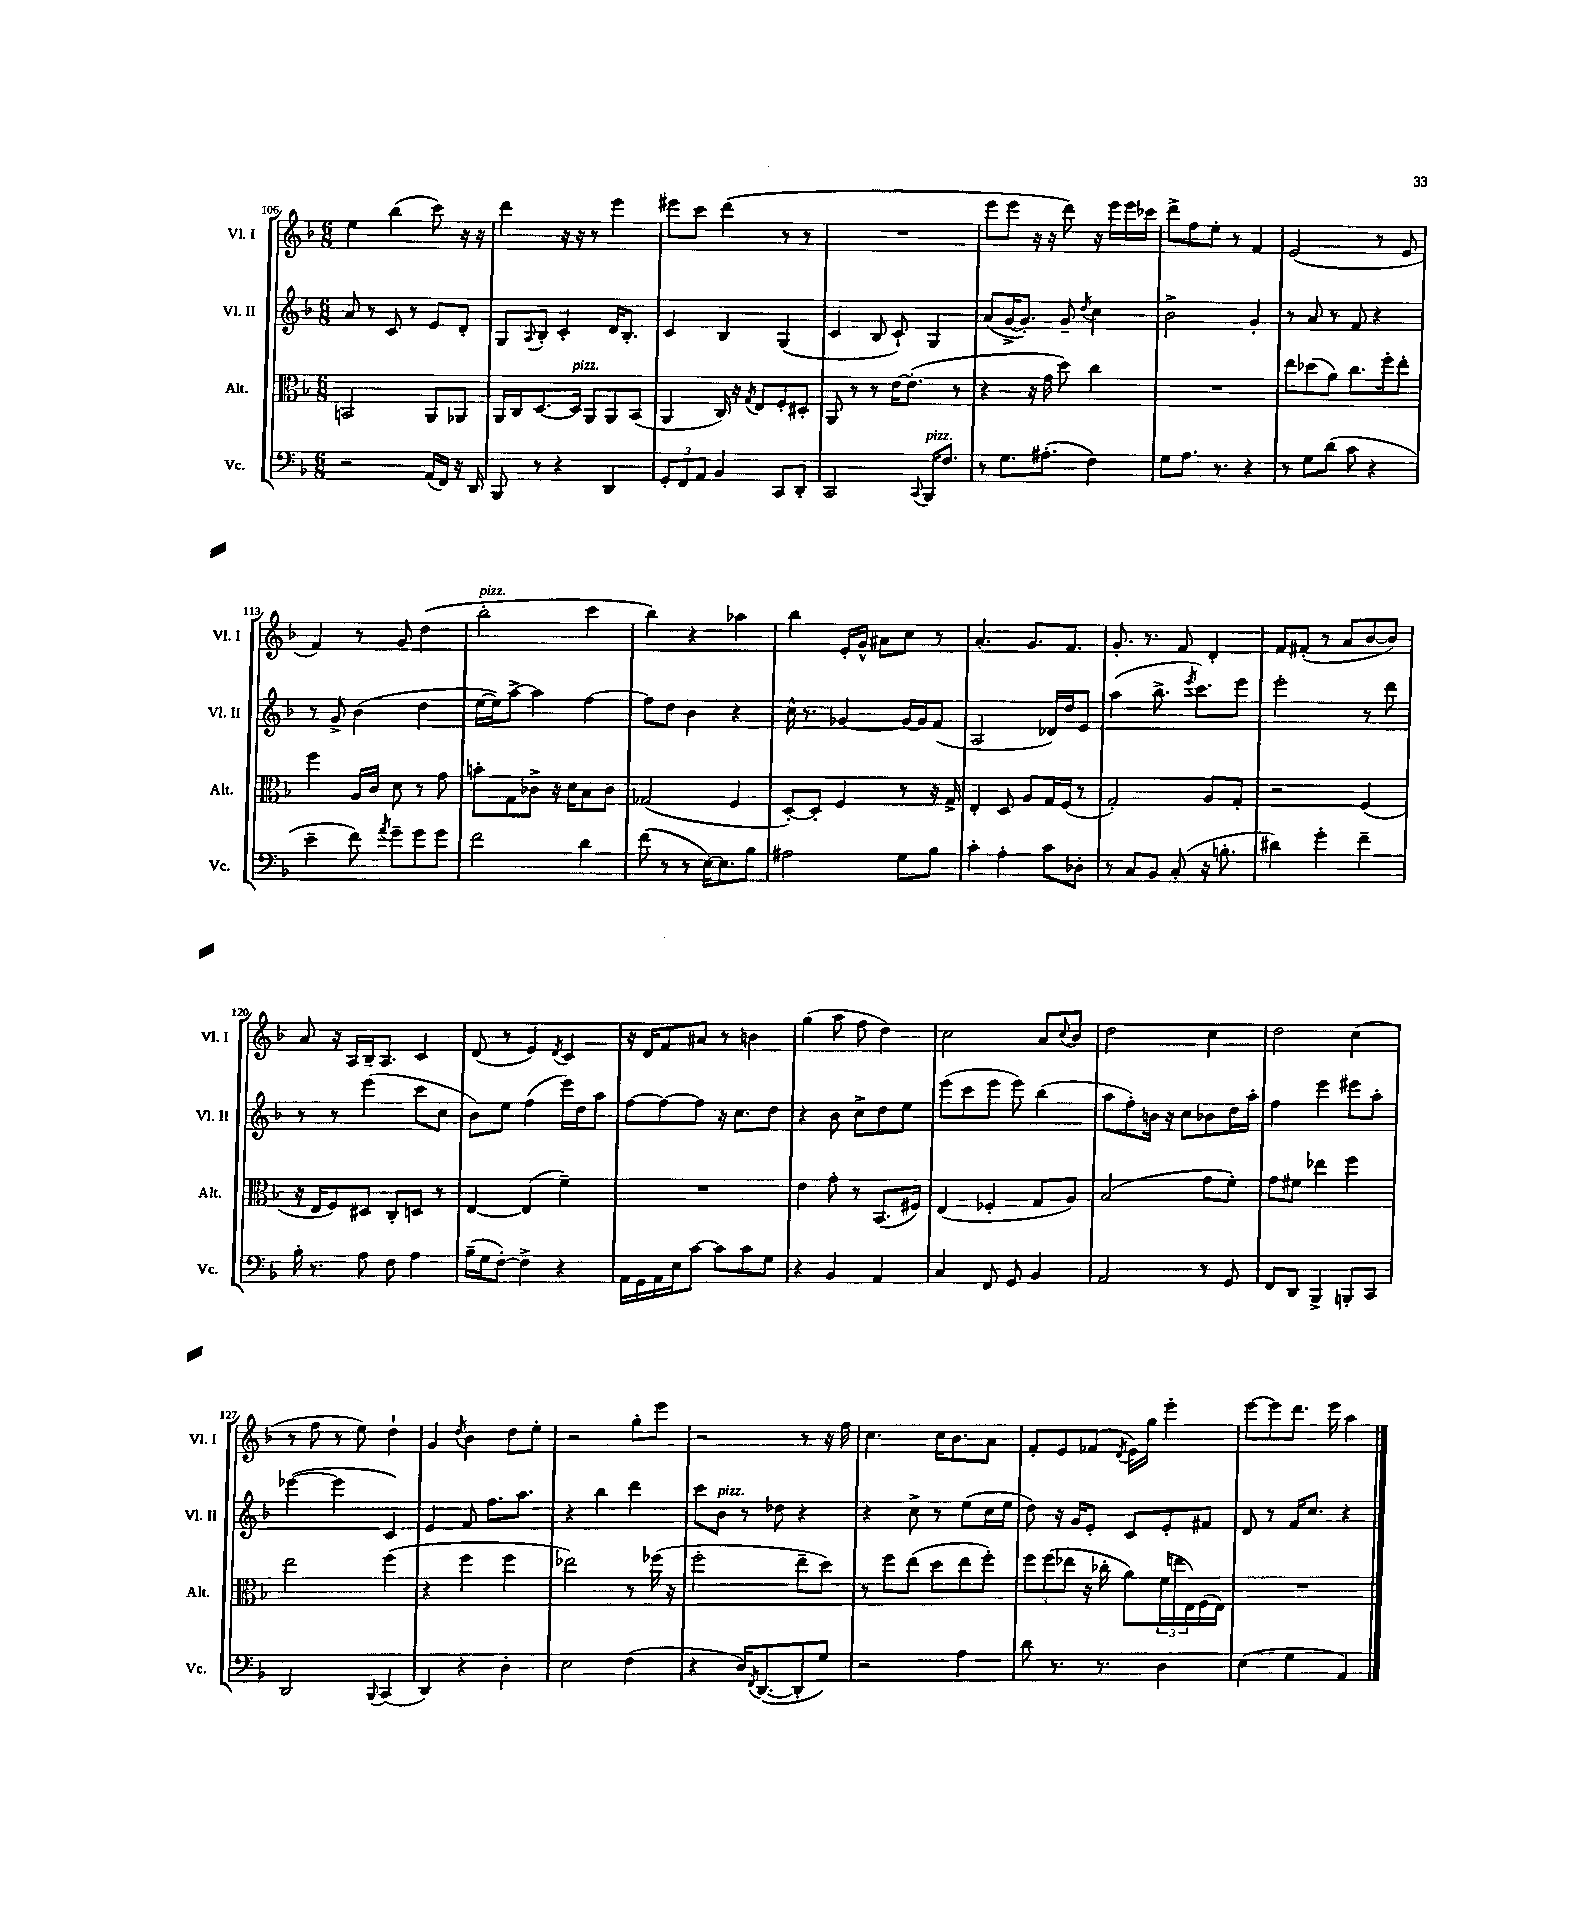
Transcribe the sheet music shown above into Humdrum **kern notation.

**kern	**kern	**kern	**kern
*staff4	*staff3	*staff2	*staff1
*clefF4	*clefC3	*clefG2	*clefG2
*k[b-]	*k[b-]	*k[b-]	*k[b-]
*M6/8	*M6/8	*M6/8	*M6/8
2r	2BB/	8a/	4ee\
.	.	8r	.
.	.	8c/	(4bb-\
.	.	8r	.
(16AA/LL	8AA/L	8e/L	8ccc\)
16FF/JJ)	.	.	.
16r	8AA-/J	8d'/J	16r
16DD/	.	.	16r
=	=	=	=
8BBB-/	16AA/LL	8G/L	4ddd\
.	16C/J	.	.
.	.	8qqA/	.
8r	[8.D/	8B-'/J	.
4r	.	4c'/	16r
.	16D/]Jk	.	16r
.	8AA/L	.	8r
4DD/	8AA/	16d/LK	4eee\
.	.	8.B-'/J	.
.	(8BB-/J	.	.
=	=	=	=
12GG'/L	4AA/	4c/	8eee#\L
12FF/	.	.	.
.	.	.	8ccc\J
12AA/J	.	.	.
4BB-/	16C/)	4B-/	(4ddd\
.	16r	.	.
.	8qG/	.	.
.	8E/L	.	.
8CC/L	8F'/	(4G/	8r
8DD'/J	8D#'/J	.	8r
=	=	=	=
2CC/	8AA/	4c/	2.r
.	8r	.	.
.	8r	8B-/	.
.	[16e\LK	8c`/)	.
.	(8.e'\]J	.	.
8qqCC/	.	.	.
16BBB-/LK	.	4G/	.
8.F/J	.	.	.
.	8r	.	.
=	=	=	=
8r	4r	(8a/L	8eee\L
8.G\L	.	[16g^/K	8eee\J
.	.	8.g'/]J)	.
.	16r	.	16r
(8.A#'\J	16g\	.	16r
.	8dd\)	8g~/	8ddd\)
.	.	8qdd/	.
4F\)	4cc\	4cc\	16r
.	.	.	16eee\LL
.	.	.	16eee\
.	.	.	16ccc-\JJ
=	=	=	=
8G\L	2.r	2b-^\	8ddd^\L
8.A\J	.	.	8ff\
.	.	.	8ee'\J
8.r	.	.	.
.	.	.	8r
4r	.	4g'/	4f/
=	=	=	=
8r	8ee\L	8r	(2e/
8G\L	(8dd-\	8a/	.
(8d\J	8a\J)	8r	.
8c\	8.cc\L	8f/	.
4r	.	4r	8r
.	16ff'\k	.	.
.	8ee'\J	.	8e/
=	=	=	=
4e~\	4ff\	8r	4f/)
.	.	8g^/	.
8f\)	16A/LL	(4b-\	8r
.	16c/JJ	.	.
8qa/	.	.	.
8g~\L	8d\	.	8g/
8g\	8r	4dd\	(4dd\
8g\J	8g\	.	.
=	=	=	=
2f\	8b'\L	[16ee\LL	2bb-'\
.	.	16ee\]J)	.
.	8G\	[8aa^\J	.
.	8c-^\J	4aa\]	.
.	16r	.	.
.	16d\LK	.	.
4d\	8B-\	[4ff\	4ccc\
.	8c-\J	.	.
=	=	=	=
(8f\	(2G-/	8ff\]L	4bb-\)
8r	.	8dd\J	.
8r	.	4b-\	4r
[16E\LK)	.	.	.
8.E\]	.	.	.
.	4F/	4r	4aa-\
8B-\J	.	.	.
=	=	=	=
2A#\	[8D'/L)	16cc^^\	4bb-\
.	.	8.r	.
.	8D'/]J	.	.
.	4F/	[4g-/	16e'/LL
.	.	.	16g^^/JJ
.	.	.	8a#\L
8G\L	8r	16g-/_LL	8cc\J
.	.	16g-/]J	.
8B-\J	16r	(8f/J	8r
.	16G^/	.	.
=	=	=	=
4c'\	4E'/	2A/	4.a'/
4A'\	8D/	.	.
.	8A/L	.	8.g/L
8c\L	16G/L	16d-/LL)	.
.	(16F/JJ	16dd/J	8.f/J
8D-'\J	8r	8e/J	.
=	=	=	=
8r	2G'/)	(4aa\	8.g'/
8C/L	.	.	.
.	.	.	8.r
8BB-/J	.	8.bb-^\	.
(8C'/	.	.	8f/
.	.	8qeee/	.
.	.	8.ccc\L)	.
16r	8A/L	.	4d'/
8.B'\	.	.	.
.	8G'/J	8eee\J	.
=	=	=	=
4d#\)	2r	2eee'\	8f/L
.	.	.	(8f#'/J
4g'\	.	.	8r
.	.	.	8a/L
4f~\	(4F/	8r	[8b-/
.	.	8ddd\	8b-/]J)
=	=	=	=
16B-'\	16r	8r	8a/
8.r	16E/LK	.	.
.	8F/)	8r	16r
.	.	.	16A/LL
8A\	8D#/J	(4eee\	16B-~/J
.	.	.	8.A/J
8F\	8C'/L	.	.
4A\	8D/J	8ccc\L	4c/
.	8r	8cc\J	.
=	=	=	=
(16B-~\LL	[4E/	8b-\L)	(8d/
16G\J	.	.	.
[8F'\J)	.	8ee\J	8r
4F^\]	(4E/]	(4ff\	4e/)
.	.	.	8qd/
4r	4f~\)	16eee\LL)	4c/
.	.	16dd\J	.
.	.	8aa\J	.
=	=	=	=
16AA\LL	2.r	[8ff\L	16r
16GG\	.	.	16d/LK
16AA\	.	8ff\_	8f/
16E\J	.	.	.
[8c\J	.	8ff\]J	8a#/J
8c\]L	.	16r	8r
.	.	8.cc\L	.
8c\	.	.	4b\
8G\J	.	8dd\J	.
=	=	=	=
4r	4e\	4r	(4gg\
4BB-/	8g'\	8b-\	8aa\
.	8r	8cc^\L	8ff\
4AA/	(8.BB-/L	8dd\	4dd\)
.	.	8ee\J	.
.	16F#/Jk)	.	.
=	=	=	=
4C/	(4E/	(8eee\L	2cc\
.	.	8ccc\	.
8FF/	4F-'/	8eee\J	.
8GG/	.	8eee\)	.
4BB-/	8G/L	(4bb-\	8a/L
.	.	.	8qqcc/
.	8A/J)	.	8b-/J
=	=	=	=
2AA/	(2B-/	8aa\L	2dd\
.	.	8ff'\)	.
.	.	16b\Jk	.
.	.	16r	.
.	.	8cc\L	.
8r	8g\L	8b-\	4cc\
8GG/	8f'\J)	16dd\L	.
.	.	16aa'\JJ	.
=	=	=	=
8FF/L	8g\L	4ff\	2dd\
8DD/J	8f#\J	.	.
4BBB-^/	4ee-\	4eee\	.
8BBB'/L	4ff\	8eee#\L	(4cc\
8CC/J	.	8aa'\J	.
=	=	=	=
2DD/	2ee\	([4eee-\	8r
.	.	.	8ff\
.	.	4eee-\]	8r
.	.	.	8ee\)
8qqBBB-/	.	.	.
(4CC/	(4ff\	4c/)	4dd`\
=	=	=	=
4DD/)	4r	4e/	4g/
.	.	.	8qdd/
4r	4ff\	8f/	4b-\
.	.	8.ff\L	.
4D'\	4ff\	.	8dd\L
.	.	8.aa\J	.
.	.	.	8ee'\J
=	=	=	=
2E\	2ee-\)	4r	2r
.	.	4bb-\	.
(4F\	8r	4ddd\	8gg'\L
.	(16ff-\	.	8eee\J
.	16r	.	.
=	=	=	=
4r	2ff'\	8ccc\L	2r
.	.	8b-\J	.
16D/LK)	.	8r	.
8qFF/	.	.	.
([8.DD/	.	.	.
.	.	8dd-\	.
8DD'/]	8ee~\L	4r	8r
8G/J)	8dd\J)	.	16r
.	.	.	16ff\
=	=	=	=
2r	8r	4r	4.cc\
.	8ff\L	.	.
.	(8ee\J	8cc^\	.
.	8dd\L	8r	16cc\LK
.	.	.	8.b-\
4A\	8ee\	(8ee\L	.
.	8ff'\J)	16cc\L	8a\J
.	.	16ee\JJ	.
=	=	=	=
8d\	12ff\L	8dd\)	8f'/L
.	(12ff\	.	.
8.r	.	16r	8e/
.	12ee-\J	.	.
.	.	16g/LK	.
.	16r	8e'/J	(8f-/J
8.r	16cc-'\	.	.
.	.	.	8qd/
.	8a\L)	8c/L	16e\LL)
.	.	.	16gg\JJ
4D\	(24f\L	8e'/	4eee'\
.	24ee\	.	.
.	24E\)	.	.
.	(16F\	8f#/J	.
.	16E\JJ)	.	.
=	=	=	=
(4E\	2.r	8d/	[8eee\L
.	.	8r	8eee\]
4G\	.	16f/LK	8.ddd\J
.	.	8.cc/J	.
.	.	.	16eee\
4AA/)	.	4r	4aa\
==	==	==	==
*-	*-	*-	*-
